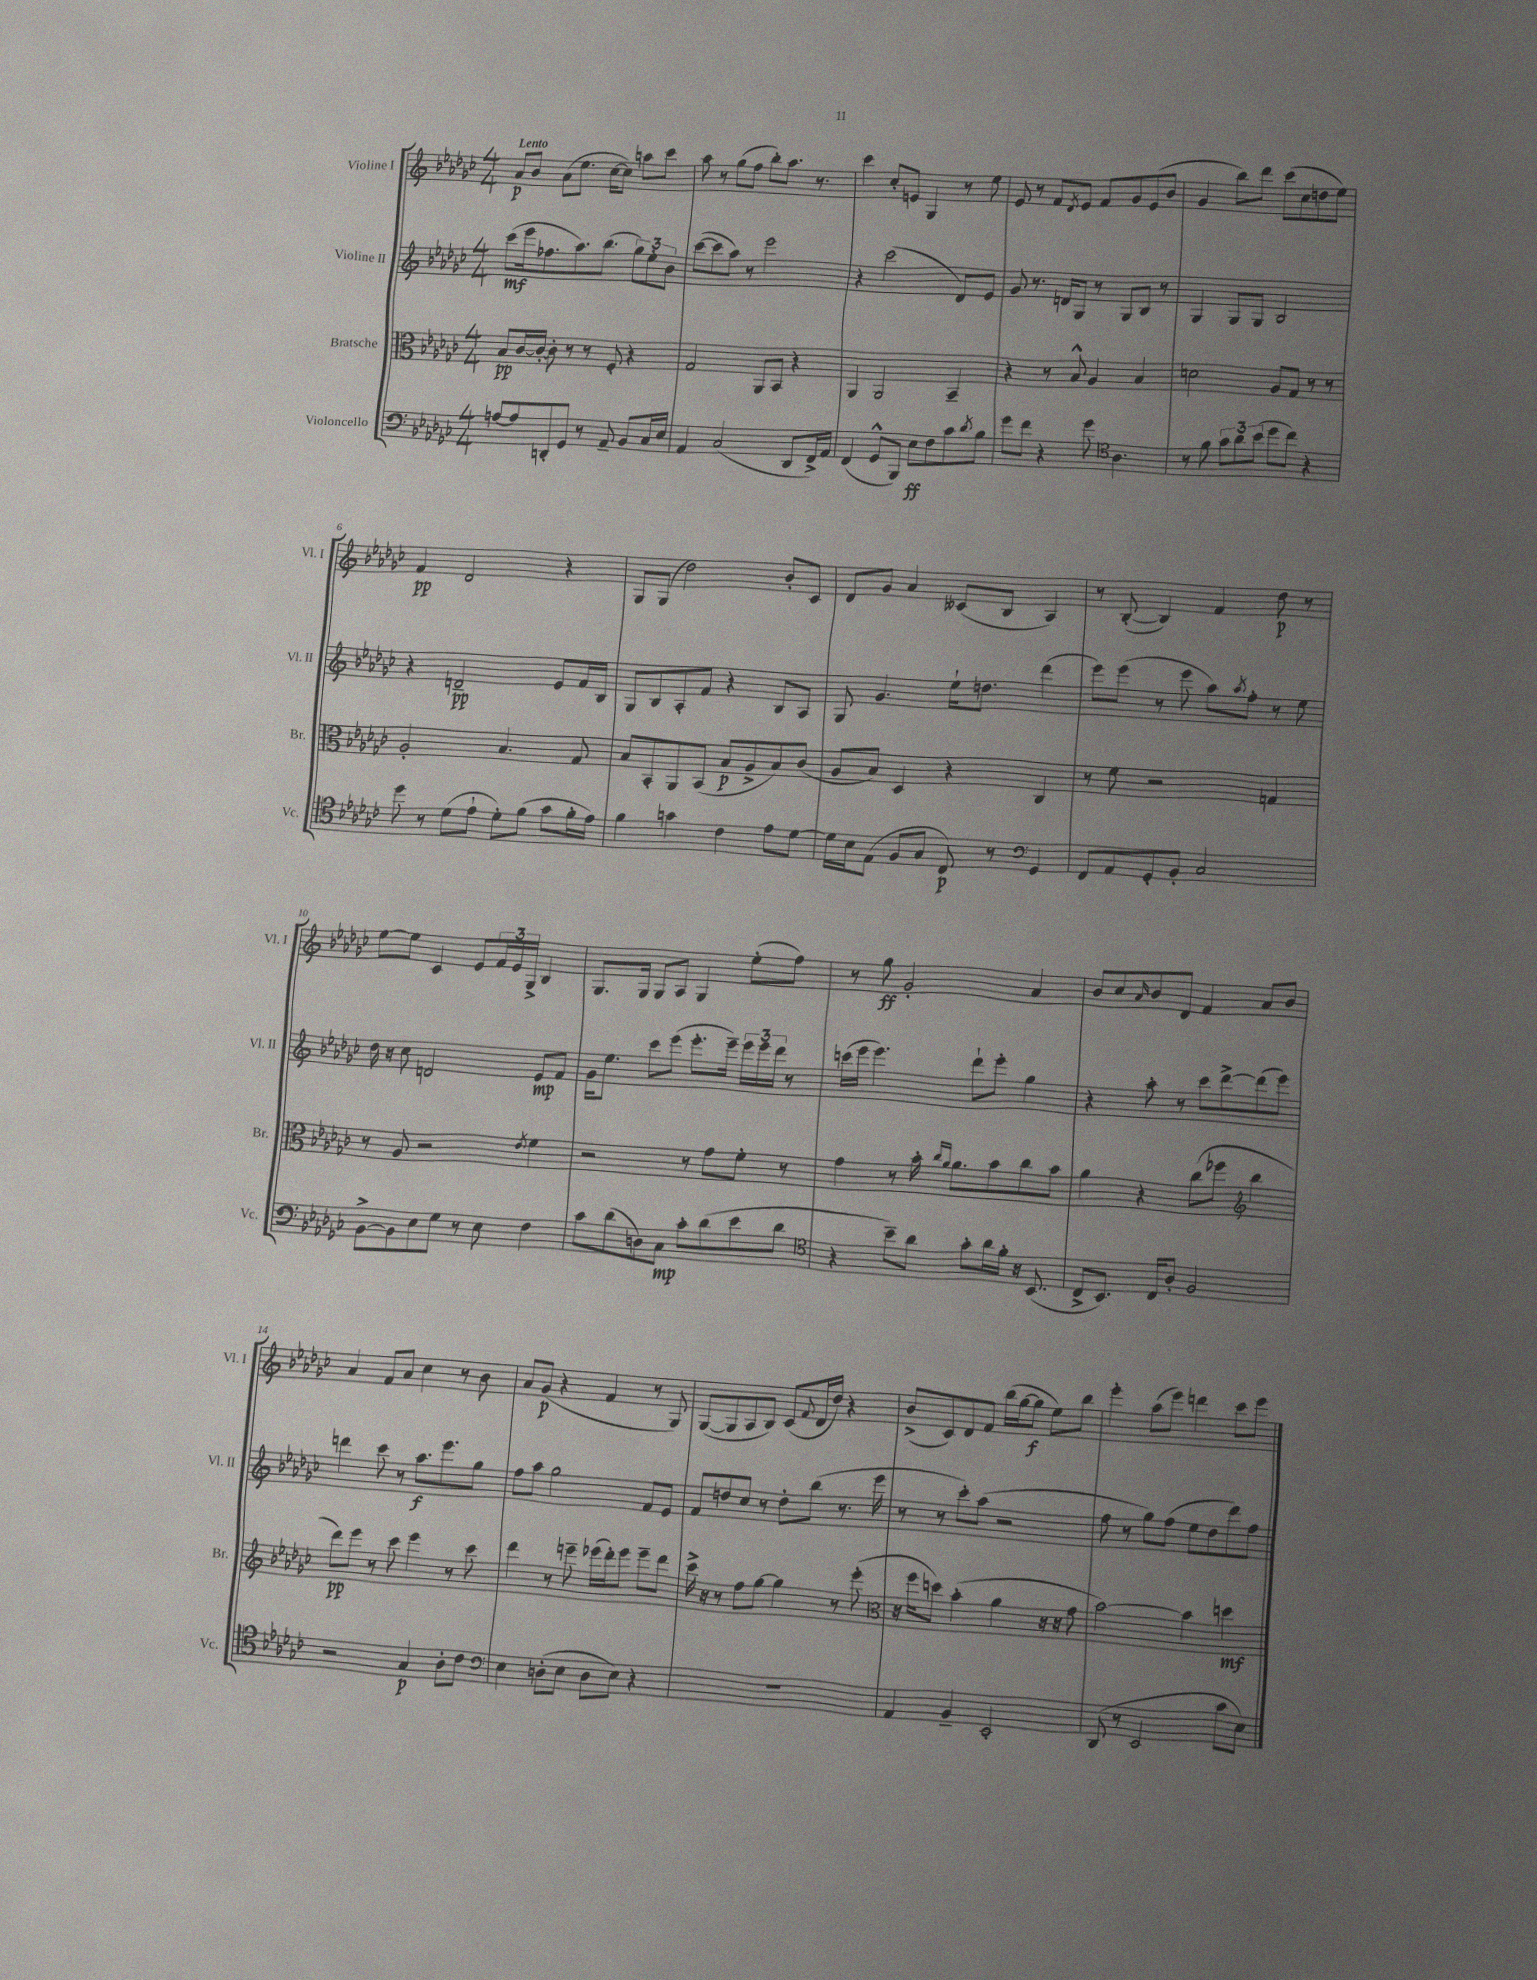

**kern	**kern	**kern	**kern
*staff4	*staff3	*staff2	*staff1
*clefF4	*clefC3	*clefG2	*clefG2
*k[b-e-a-d-g-c-]	*k[b-e-a-d-g-c-]	*k[b-e-a-d-g-c-]	*k[b-e-a-d-g-c-]
*M4/4	*M4/4	*M4/4	*M4/4
[8A	8B-	(8ccc-	8a-
8A]	[16c-	16eee-	8b-
.	16c-'_	8.ff-	.
8DD'	8c-']	.	(8a-
8GG-	8r	8.aa-)	8.ee-
8r	8r	.	.
.	.	(8.bb-	[16cc-
8AA-~	8F'	.	8cc-])
8BB-	4r	12gg-)	8aa
.	.	12ee-'	.
16C-	.	.	8ccc-
.	.	12b-	.
16E-	.	.	.
=	=	=	=
4AA-	2G-	([8ccc-	8aa-
.	.	8ccc-]	8r
(2C-	.	8aa-)	(8gg-
.	.	8r	8ff
.	8AA-	2eee-	8bb-')
.	8BB-	.	8.aa-
8DD-	4r	.	.
.	.	.	8.r
16FF^)	.	.	.
16AA-	.	.	.
=	=	=	=
(4FF	4AA-	4r	4ccc-
8GG-^^	2AA-	(2ccc-	8cc-'
8BBB-)	.	.	8e
8E-	.	.	4G-
8F	.	.	.
8c-	4BB-~	8d-)	8r
8qd-	.	.	.
8B-	.	8e-	8ee-
=	=	=	=
8g-	4r	8g-	8e-
8f	.	8.r	8r
4r	8r	.	8f
.	.	16d	.
.	.	.	8qd-
.	8B-^^	8G-	8e-
8g-	4A-	8r	8f
*clefC4	*	*	*
4.A-	.	8G-	8g-
.	4B-	8B-	(8e-
.	.	8r	8b-
=	=	=	=
8r	2d	4G-	4g-
8f	.	.	.
12g-	.	8G-	8bb-)
12a-	.	.	.
.	.	8G-	8ddd-
(12b-	.	.	.
8dd-	8A-	2B-	(8ccc-
8cc-)	8G-	.	8cc-
4r	8r	.	8dd
.	8r	.	8ee-)
=	=	=	=
8dd-	2A-'	4r	4f
8r	.	.	.
(8d-	.	2d~	2d-
8e-`	.	.	.
8d-')	4.B-	.	.
(8f	.	.	.
8g-	.	8e-	4r
16f'	8G-	16f	.
16e-)	.	16B-	.
=	=	=	=
4f	8B-	8G-	8G-
.	8BB-'	8B-	(8G-
4g	8AA-	8A-'	2dd-)
.	(8BB-	8f	.
4c-	8B-	4r	.
.	8A-^	.	.
8e-	8B-)	8B-	8b-'
[8d-	(8c-	8A-	8c-
=	=	=	=
16d-]	8A-	8G-	8d-
16B-	.	.	.
(8E-	8B-)	4.g-	8g-
8F	4D-	.	4a-
8G-	.	.	.
8C-)	4r	16ee-`	(8c--
.	.	8.dd	.
8r	.	.	8B-
*clefF4	*	*	*
4GG-	4C-	(4ddd-	4A-)
=	=	=	=
8FF	8r	8eee-)	8r
8AA-	8f	(8eee-	([8B-'
8GG-'	2r	8r	4B-])
8BB-'	.	8eee-	.
2C-	.	8aa-)	4f
.	.	8qaa-	.
.	.	8ff'	.
.	4G	8r	8dd-
.	.	8ee-	8r
=	=	=	=
[8BB-^	8r	16dd-	[8ee-
.	.	16r	.
8BB-]	8A-	8cc-	8ee-]
8E-	2r	2d	4c-
8G-	.	.	.
8r	.	.	8e-
8E-	.	.	24f
.	.	.	24e-
.	.	.	24G-^
.	8qe-	.	.
4F	4f	8e-	4B-
.	.	8f	.
=	=	=	=
8c-	2r	16g-	8.G-
.	.	8.ee-	.
(8d-	.	.	.
.	.	.	16G-
8D)	.	8ccc-	8G-
8C-	.	(8eee-	8A-
8c-'	8r	8.eee-'	4G-
(8d-	8g-	.	.
.	.	16eee-~)	.
8e-	8f'	24eee-	(8ee-'
.	.	24eee-	.
.	.	24ddd-	.
8d-	8r	8r	8ff)
=	=	=	=
*clefC4	*	*	*
4r	4g-	(16ccc	8r
.	.	16eee-	.
.	.	4.eee-)	8gg-
8b-~)	8r	.	2g-'
8a-	16b-'	.	.
.	16qqcc-	.	.
.	16qqa-	.	.
.	8.a-	.	.
8g-'	.	8ddd-`	.
16a-	8b-	8eee-'	.
16f'	.	.	.
16r	8cc-	4gg-	4a-
(8.BB-	.	.	.
.	8b-	.	.
=	=	=	=
8C-^	4a-	4r	8b-
8.BB-)	.	.	8cc-
.	.	.	16qqa-
.	4r	8aa-'	8b-
16C-	.	.	.
8A-'	.	8r	8d-
2F	(8cc-	8ccc-	4f
.	8ff-	[8ddd-^	.
*	*clefG2	*	*
.	4bb-	(8ddd-]	8a-
.	.	8eee-)	8b-
=	=	=	=
2r	8ddd-)	4ddd	4a-
.	8eee-	.	.
.	8r	8ccc-	8f
.	8ccc-	8r	8a-
4G-	4eee-	8.aa-	4cc-
.	.	8.eee-	.
8A-'	8r	.	8r
8c-	8ccc-	8gg-	8b-
=	=	=	=
*clefF4	*	*	*
4E-	4ddd-	8ff	8a-
.	.	8aa-	(8g-
(8D'	8r	2gg-	4r
8E-	8eee~	.	.
8D	(16eee-	.	4f
.	16ddd-')	.	.
8E-)	8eee-	.	.
4r	8eee-~	8f	8r
.	8ddd-	8e-	8G-)
=	=	=	=
1r	16ccc-^	8f	([8G-
.	16r	.	.
.	8r	8dd	8G-]
.	8ff	8cc-	8A-
.	[8gg-	8r	8B-)
.	4gg-]	8dd'	(8c-
.	.	.	8qqf
.	.	(8bb-	16d-
.	.	.	16dd-)
.	8r	8.r	4r
.	(8eee-'	.	.
.	.	16eee-	.
=	=	=	=
*	*clefC3	*	*
4AA-	16r	8r	(8b-^
.	16ff	.	.
.	8dd)	8r	8c-)
4BB-~	(4b-'	8ccc-')	8d-
.	.	(8aa-	8f
2EE-'	4a-	2r	(16bb-
.	.	.	[16gg-
.	.	.	8gg-]
.	16r	.	8ee-)
.	16r	.	.
.	8g-	.	8bb-
=	=	=	=
(8DD-	[2b-)	8ff	4eee-'
8r	.	8r	.
2EE-	.	8gg-)	(8aa-
.	.	(8ff	8eee-)
.	4b-]	8ee-	4ddd
.	.	8dd-	.
8c-	4dd	8ddd-)	8ccc-
8E-)	.	8ff	8eee-
==	==	==	==
*-	*-	*-	*-
